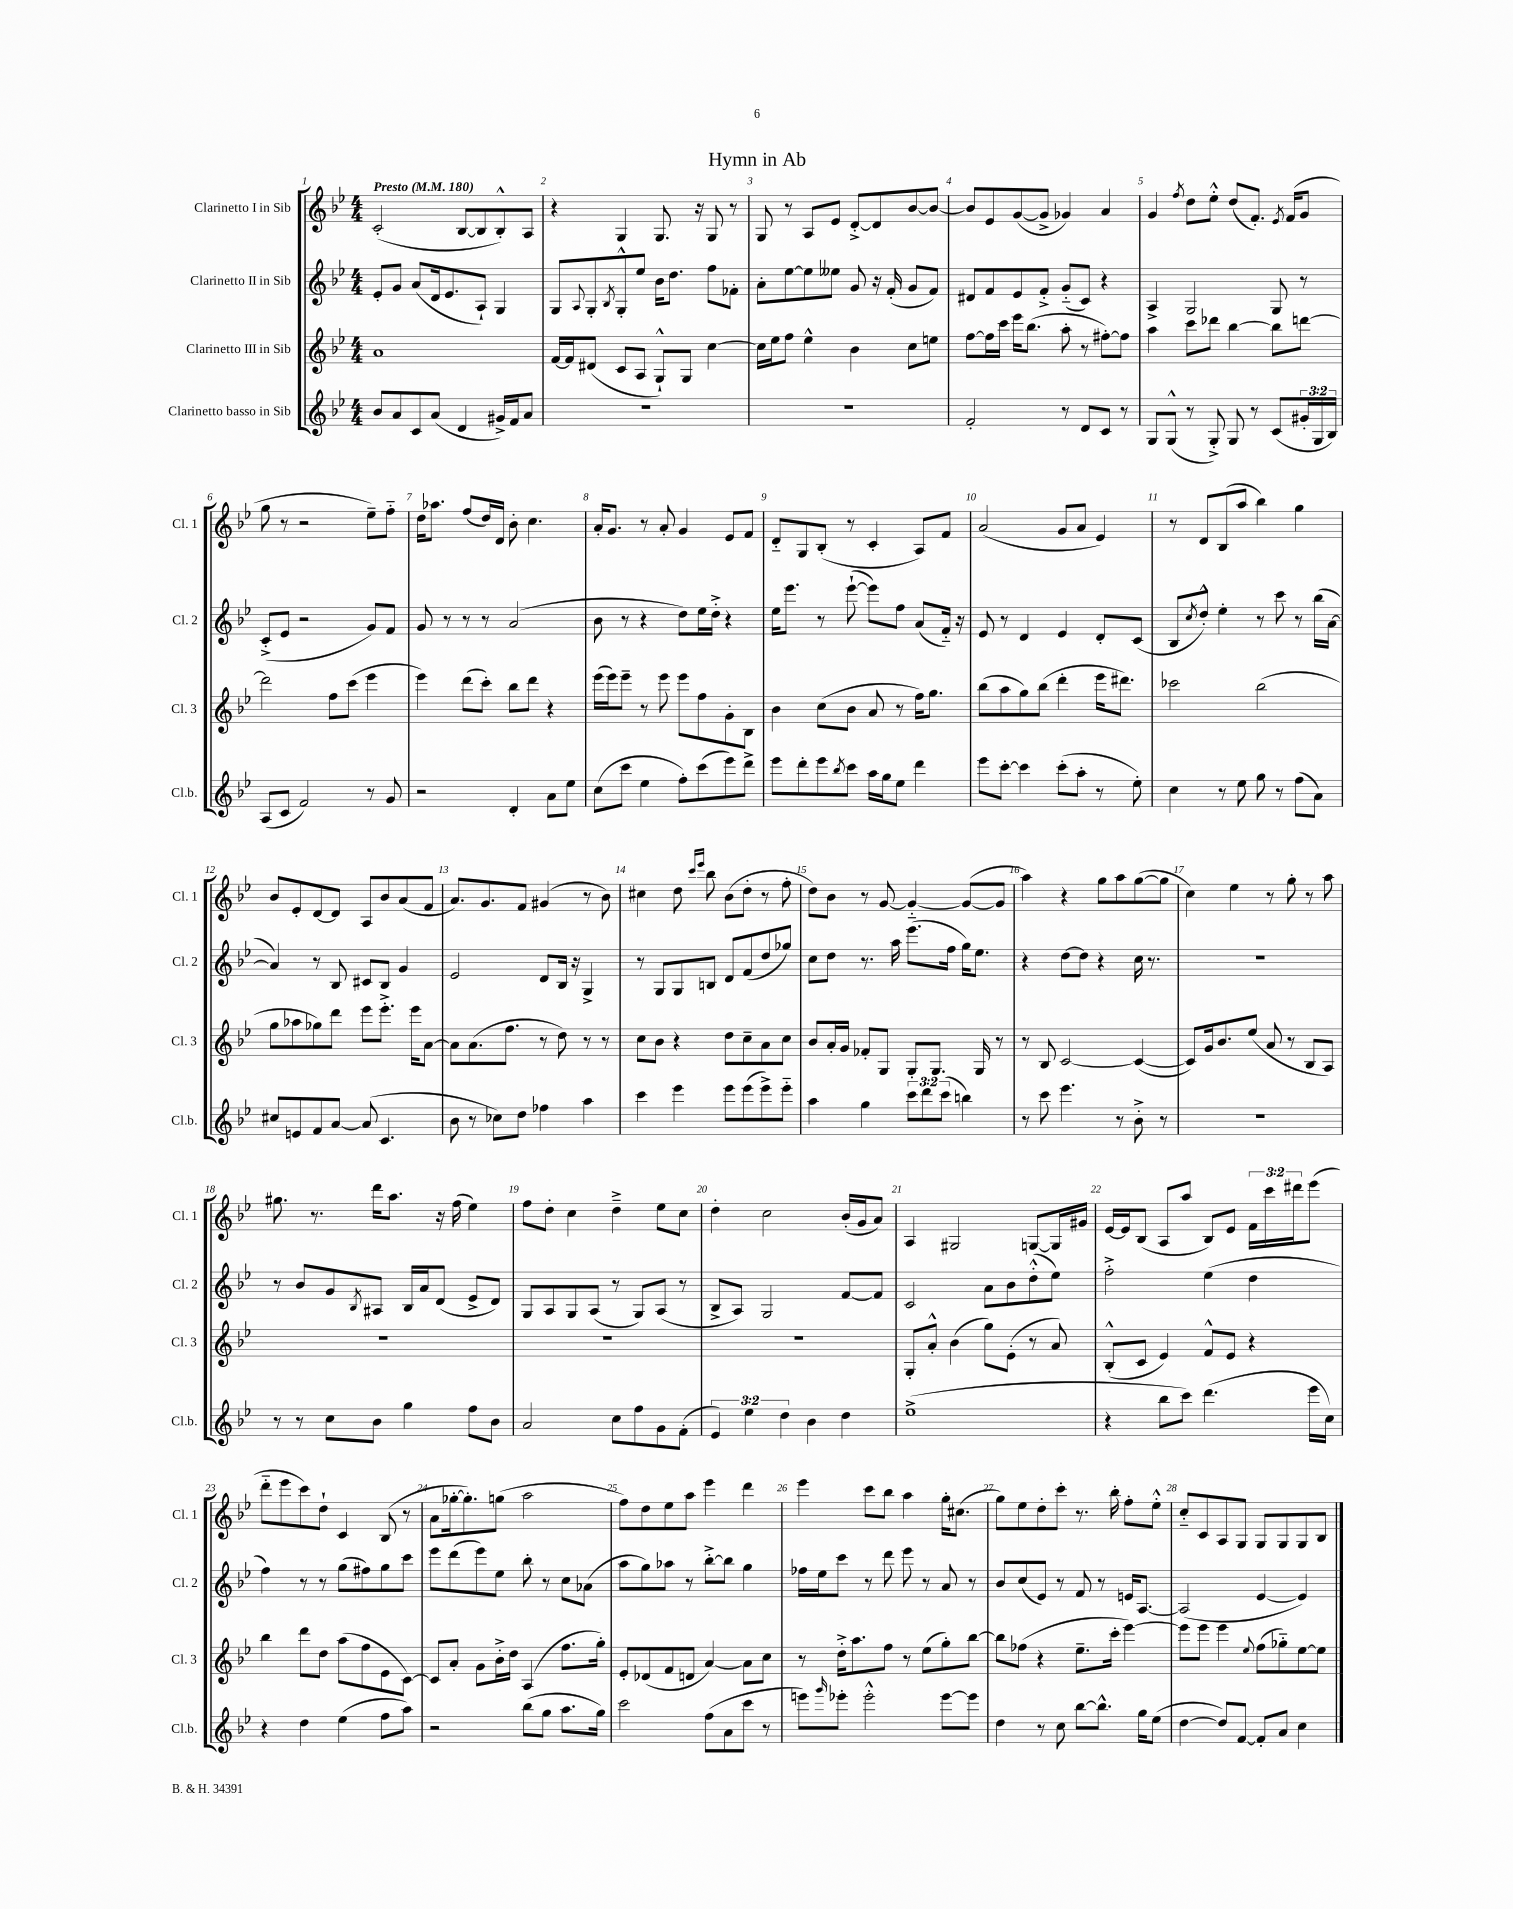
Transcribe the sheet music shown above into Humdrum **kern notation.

**kern	**kern	**kern	**kern
*part4	*part3	*part2	*part1
*staff4	*staff3	*staff2	*staff1
*I"Clarinetto basso in Sib	*I"Clarinetto III in Sib	*I"Clarinetto II in Sib	*I"Clarinetto I in Sib
*I'Cl.b.	*I'Cl. 3	*I'Cl. 2	*I'Cl. 1
*clefG2	*clefG2	*clefG2	*clefG2
*k[b-e-]	*k[b-e-]	*k[b-e-]	*k[b-e-]
*M4/4	*M4/4	*M4/4	*M4/4
*MM180	*MM180	*MM180	*MM180
=1	=1	=1	=1
!	!	!	!LO:TX:a:B:t=Presto
8b-/L	1a	8e-'/L	(2c'/
8a/	.	8g/J	.
8c/	.	(8a/L	.
(8a/J	.	16d/k	.
.	.	8.e-/	.
4d/	.	.	[8B-/L
.	.	8A`/J)	8B-/]
16g#X^/LL)	.	4G/	8B-'^^/)
16f/J	.	.	.
8a/J	.	.	8A/J
=2	=2	=2	=2
1r	[16f/LL	8G/L	4r
.	16f/J]	.	.
.	.	8qqA/	.
.	(8d#X/J	8G'/	.
.	.	8qB-/	.
.	8c/L	8G'^^/	4G/
.	8A/J	8ee-/J	.
.	8G`^^/L)	16b-\KL	8.G/
.	.	8.dd\J	.
.	8G/J	.	.
.	.	.	16r
.	[4cc\	8ff\L	8G/
.	.	8f-X'\J	8r
=3	=3	=3	=3
1r	16cc\LL]	8a'\L	8G/
.	16ee-\J	.	.
.	8ff\J	[8ee-\	8r
.	4ee-^^\	8ee-\]	8A/L
.	.	8ee--X\J	8e-/J
.	4b-\	8g/	[8d'^/L
.	.	16r	8d/]
.	.	(16f'/	.
.	8cc\L	8g/L	[8b-/
.	8een\J	8f/J)	8b-/J_
=4	=4	=4	=4
2f'/	[8ff\L	8d#X/L	8b-/L]
.	16ff\L]	8f/	8e-/
.	16ccc\JJ	.	.
.	16eee-\KL	8e-/	([8g/
.	(8.bb-\J	.	.
.	.	8f'^/J	8g^/J]
8r	8aa'\	(8g/L	4g-X/)
8d/L	8r	8c/J)	.
8c/J	[8ff#X'\L)	4r	4a/
8r	8ff#\J]	.	.
=5	=5	=5	=5
8G/L	4aa\	4A^/	4g/
(8G^^/J	.	.	.
.	.	.	8qff/
8r	8ccc\L	2G/	8dd\L
8G'^/)	8ddd-X\J	.	8ee-'^^\J
8G/	[4bb-\	.	(8dd/L
8r	.	.	8.f'/J)
(8c/L	8bb-\L]	8G/	.
.	.	.	8qe-/
.	.	.	(16f/KL
24g#X'/L	[8dddn\J	8r	8g/J
24G/	.	.	.
24B-/JJ)	.	.	.
!!LO:LB:g=z
=6	=6	=6	=6
(8A/L	2ddd\]	(8c'^/L	8gg\
8c/J	.	8e-/J	8r
2f/)	.	2r	2r
.	8ff\L	.	.
.	(8ccc\J	.	.
8r	4eee-\	8g/L)	8ee-~\L)
8g/	.	8f/J	8ff\J
=7	=7	=7	=7
2r	4eee-\)	8g/	16dd\KL
.	.	.	8.aa-X\J
.	.	8r	.
.	(8ddd\L	8r	(8ff/L
.	8ccc'\J)	8r	16dd/L)
.	.	.	16d/JJ
4d'/	8bb-\L	(2a/	8b-'\
.	8ddd\J	.	4.cc\
8a\L	4r	.	.
8ee-\J	.	.	.
=8	=8	=8	=8
(8cc\L	(16eee-\LL	8b-\	16a'/KL
.	16eee-\J)	.	8.g/J
8ccc\J	8eee-~\J	8r	.
4ee-\	8r	4r	8r
.	8eee-\	.	8a'/
8ff'\L)	8eee-\L	8dd\L)	4g/
(8ccc\	8ff\	16ee-\L	.
.	.	16dd'^\JJ	.
8eee-\)	8g'\	4r	8e-/L
8ddd^\J	8B-\J	.	8f/J
=9	=9	=9	=9
8eee-\L	4b-\	16ee-\KL	8d/L
.	.	8.eee-\J	.
8ddd'\	.	.	8G/
8eee-\	(8cc\L	8r	(8B-'/J
8qbb-/	.	.	.
8ccc\J	8b-\J	([8eee-`\	8r
16aa\LL	8a/	8eee-\L])	4c'/
16gg\J	.	.	.
8ee-\J	8r	8ff\J	.
4ddd\	16ff\KL)	(8a/L	8A/L)
.	8.gg\J	.	.
.	.	16f/Jk)	8f/J
.	.	16r	.
=10	=10	=10	=10
8eee-\L	(8bb-\L	8e-/	(2a/
[8ccc'\J	8aa\	8r	.
4ccc\]	8gg\)	4d/	.
.	(8bb-\J	.	.
(8ccc'\L	4ddd'\	4e-/	8g/L
8aa'\J	.	.	8a/J
8r	16eee-\KL	8d'/L	4e-/)
.	8.ddd#X\J)	.	.
8ee-'\)	.	(8c/J	.
=11	=11	=11	=11
4cc\	2ccc-X\	8B-/L	8r
.	.	8qcc/	.
.	.	8dd'^^/J)	8d/L
8r	.	4ee-'\	(8B-/
8ee-\	.	.	8aa/J
8gg\	(2bb-\	8r	4bb-\)
8r	.	8ccc\	.
(8ff\L	.	8r	4gg\
8a\J)	.	(16bb-\LL	.
.	.	[16a\JJ	.
!!LO:LB:g=z
=12	=12	=12	=12
8cc#X/L	8gg\L	4a/])	8b-/L
8en/	8aa-X\	.	8e-'/
8f/	8gg-X\)	8r	[8d/
[8a/J	8ddd\J	8B-/	8d/J]
(8a/]	8eee-\L	8c#X/L	8A/L
4.c/	8.eee-'^\J	8B-/J	8b-/
.	.	4g/	(8a/
.	16eee-\KL	.	.
.	[8a\J	.	8f/J
=13	=13	=13	=13
8b-\	8a\L]	2e-/	8.a/L)
8r	(8.a\	.	.
.	.	.	8.g/
8cc-X\L)	.	.	.
.	8.ff\J	.	.
8dd\J	.	.	8f/J
4ff-X\	8r	8d/L	(4g#X/
.	8dd\)	16B-/Jk	.
.	.	16r	.
4aa\	8r	4G^/	8r
.	8r	.	8b-\)
=14	=14	=14	=14
4ccc\	8cc\L	8r	4cc#X\
.	8b-\J	8G/L	.
4eee-\	4r	8G/	8dd\
.	.	.	16qqccc/LL
.	.	.	16qqeee-/JJ
.	.	8Bn/J	8bb-\
8eee-\L	8dd\L	8d/L	(8b-\L
(8eee-\	8cc~\	(8f/	8dd'\J
8eee-^\)	8a\	8dd/	8r
8eee-\J	8cc\J	8gg-X/J)	8ff'\
=15	=15	=15	=15
4aa\	8b-/L	8cc\L	8dd\L)
.	16a'/L	8dd\J	8b-\J
.	16g/JJ	.	.
4gg\	8f-X'/L	8.r	8r
.	8G/J	.	[8g/
.	.	16aa\	.
12ccc\L	8G'/L	(8.eee-\L	4g/_
12ddd\	.	.	.
.	8.G/J	.	.
(12ccc\J	.	.	.
.	.	16ff\Jk	.
4bbn\)	.	16gg\KL)	(8g/L_
.	16G/	8.ee-\J	.
.	8r	.	8g/J]
=16	=16	=16	=16
8r	8r	4r	4aa\)
8ccc\	8B-/	.	.
4.eee-\	[2c/	[8dd\L	4r
.	.	8dd\J]	.
.	.	4r	8gg\L
8r	.	.	8aa\
8b-'^\	(4c/_	16cc\	([8gg\
.	.	8.r	.
8r	.	.	8gg\J]
=17	=17	=17	=17
1r	8c/L])	1r	4cc\)
.	16g/k	.	.
.	8.b-/	.	.
.	.	.	4ee-\
.	(8ee-/J	.	.
.	8a/	.	8r
.	8r	.	8gg'\
.	8B-/L	.	8r
.	8A/J)	.	8aa\
!!LO:LB:g=z
=18	=18	=18	=18
8r	1r	8r	8.gg#X\
8r	.	8b-/L	.
.	.	.	8.r
8cc\L	.	8g/	.
.	.	8qB-/	.
8b-\J	.	8A#X/J	16ddd\KL
.	.	.	8.aa\J
4gg\	.	16B-/LL	.
.	.	16a/J	.
.	.	(8d/J	16r
.	.	.	(16ff\
8ff\L	.	8e-^/L	4ee-\)
8b-\J	.	8d/J)	.
=19	=19	=19	=19
2a/	1r	8G/L	8ff\L
.	.	8A/	8dd'\J
.	.	8G/	4cc\
.	.	(8A/J	.
8cc\L	.	8r	4dd~^\
8ff\	.	8G/L)	.
8g\	.	(8A/J	8ee-\L
(8f'\J	.	8r	8cc\J
=20	=20	=20	=20
6e-/)	1r	8B-^/L	4dd'\
.	.	8A/J)	.
6ee-\	.	.	.
.	.	2G/	2cc\
6dd\	.	.	.
4b-\	.	.	.
4dd\	.	[8f/L	(16b-'/LL
.	.	.	16g/J
.	.	8f/J]	8a/J)
=21	=21	=21	=21
(1ee-^	8G'/L	2c/	4A/
.	8a'^^/J	.	.
.	(4b-\	.	2G#X/
.	8gg\L)	8a\L	.
.	(8e-'\J	8b-\	.
.	8r	(8dd'^^\	[8Gn/L
.	8a/)	8ee-\J)	16G/L]
.	.	.	16g#X/JJ
=22	=22	=22	=22
4r	(8B-'^^/L	2ff'^\	[16e-/LL
.	.	.	16e-/J]
.	8c/J	.	(8B-/J
8bb-\L	4e-/)	.	8A/L
8ccc\J)	.	.	8aa/J
(4.ddd\	8f^^/L	(4ee-\	8B-/L)
.	8e-/J	.	8e-/J
.	4r	4dd\	24f\LL
.	.	.	24ccc\
.	.	.	24ddd#X\J
16eee-\LL	.	.	(8eee-\J
16cc\JJ)	.	.	.
!!LO:LB:g=z
=23	=23	=23	=23
4r	4bb-\	4ff\)	8ddd\L
.	.	.	8eee-\
4dd\	8ddd\L	8r	8ccc\)
.	8dd\J	8r	8dd`\J
(4ee-\	(8aa\L	(8gg\L	4c/
.	8ff\	8ff#X\)	.
8ff\L	8e-\	8gg\	(8B-/
8aa\J)	[8c\J)	8ccc\J	8r
=24	=24	=24	=24
2r	8c/L]	8eee-\L	8a\L
.	8a'/J	(8ddd\	[16gg-X'\k
.	.	.	8.gg-'\])
.	8g\L	8eee-\)	.
.	16b-'^\L	8ee-\J	(8ggn\J
.	16dd\JJ	.	.
(8bb-\L	(4A/	8bb-'\	2aa\
8gg\J	.	8r	.
8.aa\L	8.ff\L	8cc\L	.
.	.	(8a-X\J	.
16gg\Jk)	16gg'\Jk)	.	.
=25	=25	=25	=25
2ccc\	8e-'/L	8aa\L	8ff\L)
.	(8d-X/	8gg\)	8dd\
.	8f/	8aa-X\J	8ee-\
.	8dn/J	8r	8aa\J
(8ff\L	[4a/)	[8bb-'^\L	4eee-\
8a\	.	8bb-\J]	.
8ccc\J	8a\L]	4gg\	4ddd\
8r	8cc\J	.	.
=26	=26	=26	=26
8eeen\L)	8r	16ff-X\LL	4eee-\
.	.	16ee-\J	.
16qqggg/	.	.	.
8eee-X'\J	16dd'^\KL	8ccc\J	.
.	8.aa\	.	.
2eee-'^^\	.	8r	8ccc\L
.	8ff\J	8ddd\	8bb-\J
.	8r	8eee-\	4aa\
.	(8ee-\L	8r	.
[8eee-\L	8gg'\)	8a/	16gg'\KL
.	.	.	(8.cc#X\J
8eee-\J]	[8bb-\J	8r	.
=27	=27	=27	=27
4dd\	8bb-\L]	8b-/L	8gg\L)
.	(8ff-X\J	(8cc/	8ee-\
8r	4r	8e-/J)	8dd'\
8cc\	.	8r	8ccc'\J
[8bb-\L	8.ee-~\L	8f/	8.r
8.bb-^^\J]	.	8r	.
.	16ccc'\Jk	.	16bb-'\
.	[4eee-\)	16en/KL	8ff'\L
16gg\KL	.	[8.A/J	.
(8ee-\J	.	.	8ee-'^^\J
=28	=28	=28	=28
[4dd\	8eee-\L]	(2A/]	8cc/L
.	8eee-\J	.	8c/
8dd/L])	4eee-\	.	8A/
[8f/J	.	.	8G/J
.	8qqee-/	.	.
8f'/L]	(8ff\L	[4e-/	8G/L
8a/J	8gg-X\)	.	8G/
4cc\	[8ee-\	4e-/])	8G/
.	8ee-\J]	.	8B-/J
==	==	==	==
*-	*-	*-	*-
